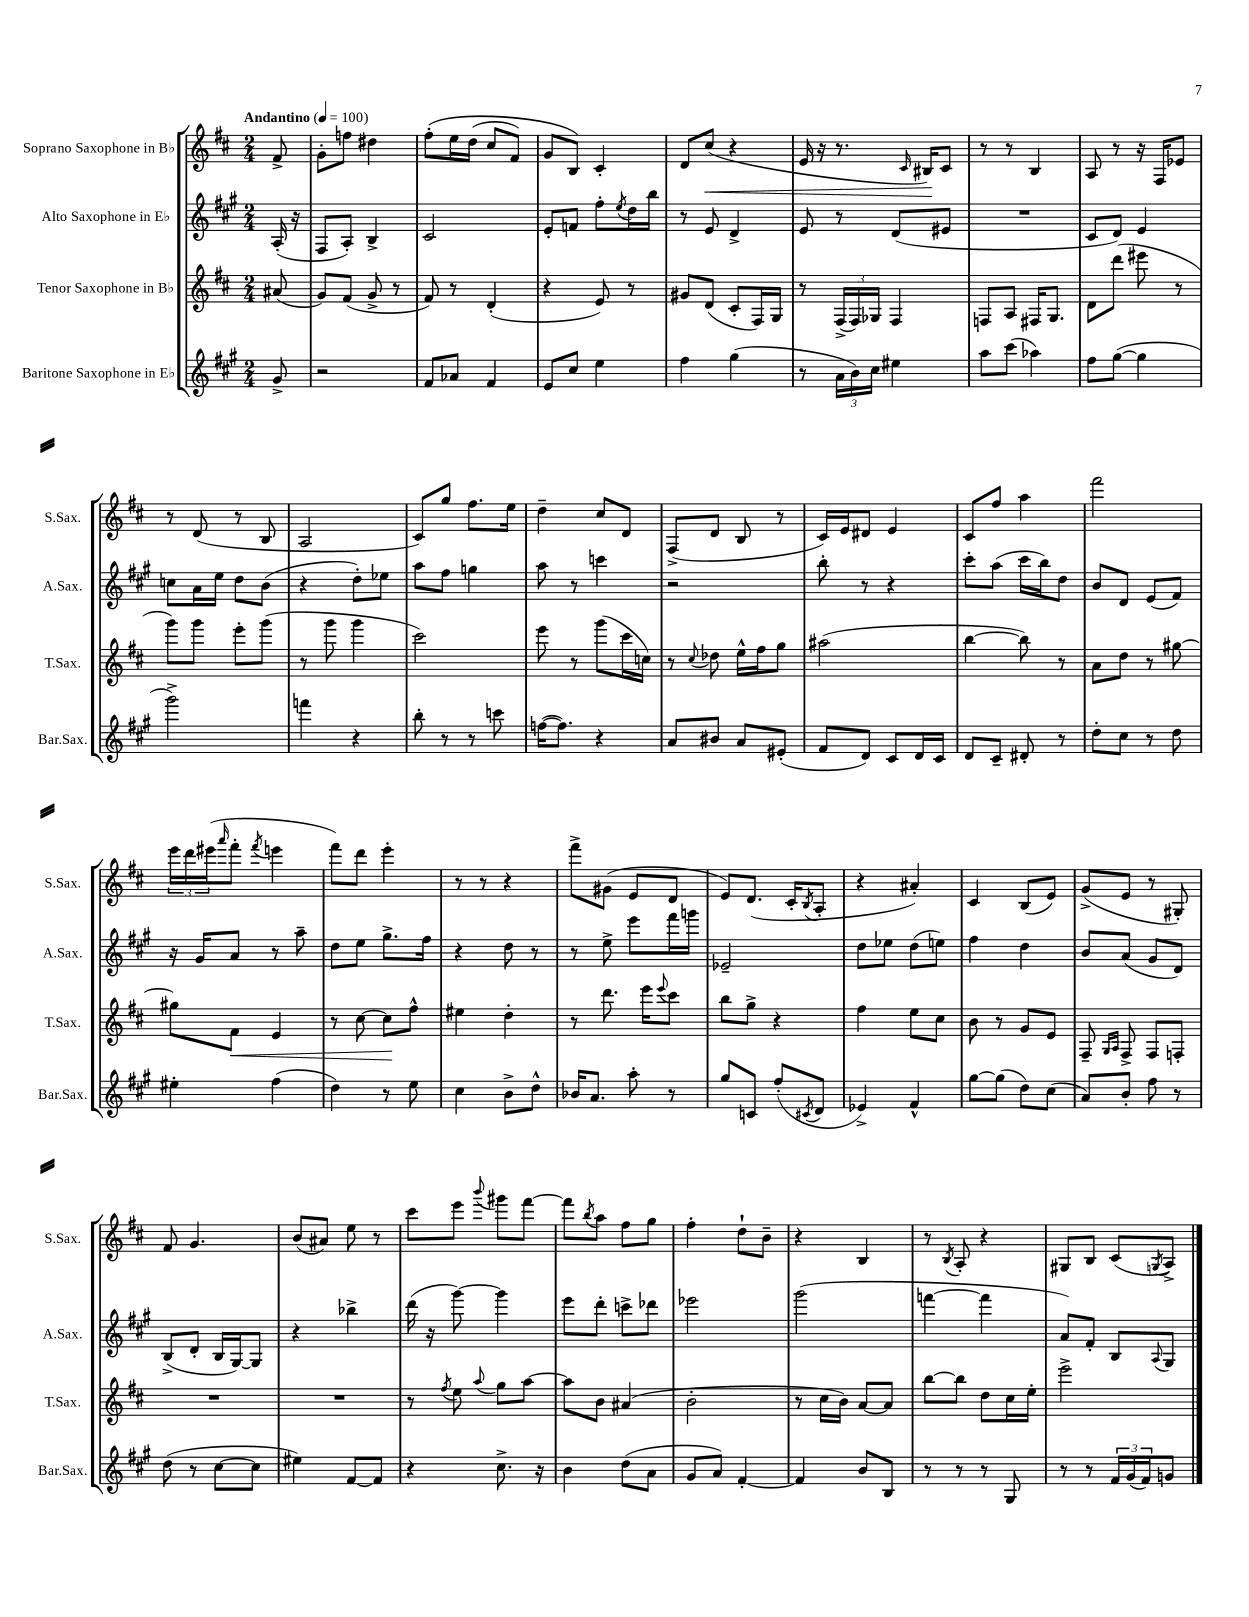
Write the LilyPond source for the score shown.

<<
\new StaffGroup <<
\new Staff = "s0" \with { instrumentName = "Soprano Saxophone in Bb" shortInstrumentName = "S.Sax." } {
    \clef treble \key d \major \numericTimeSignature \time 2/4 \partial 8 \tempo "Andantino" 4 = 100
    fis'8-> |
    g'8-. f''8 dis''4 |
    fis''8-.\( e''16 d''16( cis''8 fis'8) |
    g'8 b8\) cis'4-. |
    d'8 cis''8\<( r4 |
    e'16 r16 r8. \grace { cis'16 } bis16\!) cis'8 |
    r8 r8 b4 |
    a8 r8 r16 fis16 ees'8 |
    r8 d'8( r8 b8 |
    a2 |
    cis'8) g''8 fis''8. e''16 |
    d''4-- cis''8 d'8 |
    fis8->( d'8 b8 r8 |
    cis'16) e'16 dis'8 e'4 |
    cis'8 fis''8 a''4 |
    fis'''2 |
    \tuplet 3/2 { e'''16 d'''16 eis'''16( } \grace { a'''16 } fis'''8-. \acciaccatura { fis'''8 } e'''4 |
    fis'''8) d'''8 e'''4-. |
    r8 r8 r4 |
    fis'''8-> gis'8( e'8 d'8 |
    e'8) d'8.( cis'16-. \acciaccatura { b8 } a8-. |
    r4 ais'4-.) |
    cis'4 b8( e'8) |
    g'8->( e'8 r8 gis8-.) |
    fis'8 g'4. |
    b'8( ais'8) e''8 r8 |
    cis'''8 e'''8 \appoggiatura { b'''8 } gis'''8 fis'''8~ |
    fis'''8 \acciaccatura { b''8 } a''8 fis''8 g''8 |
    fis''4-. d''8-! b'8-- |
    r4 b4 |
    r8 \acciaccatura { b8 } a8-. r4 |
    gis8 b8 cis'8( \acciaccatura { g8 } a8->) \bar "|." |
}
\new Staff = "s1" \with { instrumentName = "Alto Saxophone in Eb" shortInstrumentName = "A.Sax." } {
    \clef treble \key a \major \numericTimeSignature \time 2/4 \partial 8
    a16-.( r16 |
    fis8 a8-.) b4-> |
    cis'2 |
    e'8-. f'8 fis''8-. \acciaccatura { e''8 } d''16 b''16 |
    r8 e'8 d'4-> |
    e'8 r8 d'8( eis'8 |
    R2 |
    cis'8 d'8) e'4 |
    c''8 a'16 e''16 d''8 b'8( |
    r4 d''8-.) ees''8 |
    a''8 fis''8 g''4 |
    a''8 r8 c'''4 |
    r2 |
    b''8-. r8 r4 |
    cis'''8-. a''8( cis'''16 b''16) d''8 |
    b'8 d'8 e'8( fis'8) |
    r16 gis'16 a'8 r8 a''8-- |
    d''8 e''8 gis''8.-> fis''16 |
    r4 d''8 r8 |
    r8 e''8-> e'''8 fis'''16 g'''16 |
    ees'2-- |
    d''8 ees''8 d''8( e''8) |
    fis''4 d''4 |
    b'8 a'8( gis'8 d'8) |
    b8->( d'8-. b16 gis16~) gis8 |
    r4 bes''4-> |
    d'''16( r16 gis'''8~) gis'''4 |
    e'''8 d'''8-. c'''8-> des'''8 |
    ees'''2 |
    gis'''2( |
    f'''4~ f'''4 |
    a'8) fis'8-. b8 \appoggiatura { a8 } gis8 \bar "|." |
}
\new Staff = "s2" \with { instrumentName = "Tenor Saxophone in Bb" shortInstrumentName = "T.Sax." } {
    \clef treble \key d \major \numericTimeSignature \time 2/4 \partial 8
    ais'8( |
    g'8) fis'8( g'8-> r8 |
    fis'8) r8 d'4-.( |
    r4 e'8) r8 |
    gis'8 d'8( cis'8-. fis16) g16 |
    r8 \tuplet 3/2 { fis16->( fis16) ges16 } fis4 |
    f8 a8 fis16 g8. |
    d'8 d'''8( eis'''8 r8 |
    g'''8) g'''8 e'''8-. g'''8( |
    r8 g'''8 g'''4 |
    cis'''2) |
    e'''8 r8 g'''8( cis'''16 c''16) |
    r8 \appoggiatura { cis''8 } des''8 e''16-^ fis''16 g''8 |
    ais''2( |
    b''4~ b''8) r8 |
    a'8 d''8 r8 gis''8~ |
    gis''8 fis'8\< e'4 |
    r8 cis''8~ cis''8\! fis''8-^ |
    eis''4 d''4-. |
    r8 d'''8. e'''16 \appoggiatura { e'''8 } cis'''8 |
    b''8 g''8-> r4 |
    fis''4 e''8 cis''8 |
    b'8 r8 g'8 e'8 |
    fis8-- \grace { g16 a16 } fis8-> fis8 f8-. |
    R2 |
    R2 |
    r8 \acciaccatura { fis''8 } e''8 \appoggiatura { a''8 } g''8 a''8~ |
    a''8 b'8 ais'4( |
    b'2-. |
    r8 cis''16 b'16) a'8~ a'8 |
    b''8~ b''8 d''8 cis''16 e''16-. |
    e'''2-> \bar "|." |
}
\new Staff = "s3" \with { instrumentName = "Baritone Saxophone in Eb" shortInstrumentName = "Bar.Sax." } {
    \clef treble \key a \major \numericTimeSignature \time 2/4 \partial 8
    gis'8-> |
    r2 |
    fis'8 aes'8 fis'4 |
    e'8 cis''8 e''4 |
    fis''4 gis''4( |
    r8 \tuplet 3/2 { a'16 b'16) cis''16 } eis''4 |
    a''8 cis'''8( aes''4) |
    fis''8 gis''8~( gis''4 |
    gis'''2->) |
    f'''4 r4 |
    b''8-. r8 r8 c'''8 |
    f''16~( f''8.) r4 |
    a'8 bis'8 a'8 eis'8-.( |
    fis'8 d'8) cis'8 d'16 cis'16 |
    d'8 cis'8-- dis'8-. r8 |
    d''8-. cis''8 r8 d''8 |
    eis''4-. fis''4( |
    d''4) r8 e''8 |
    cis''4 b'8-> d''8-^ |
    bes'16 a'8. a''8-. r8 |
    gis''8 c'8 fis''8-.( \acciaccatura { cis'8 } d'8 |
    ees'4->) fis'4-^ |
    gis''8~ gis''8( d''8) cis''8( |
    a'8) b'8-. fis''8 r8 |
    d''8( r8 cis''8~ cis''8 |
    eis''4) fis'8~ fis'8 |
    r4 cis''8.-> r16 |
    b'4 d''8( a'8 |
    gis'8 a'8) fis'4~-. |
    fis'4 b'8 b8 |
    r8 r8 r8 gis8 |
    r8 r8 \tuplet 3/2 { fis'16 gis'16( fis'16) } g'8 \bar "|." |
}
>>
>>
\layout { \context { \Score \remove "Bar_number_engraver" } }
